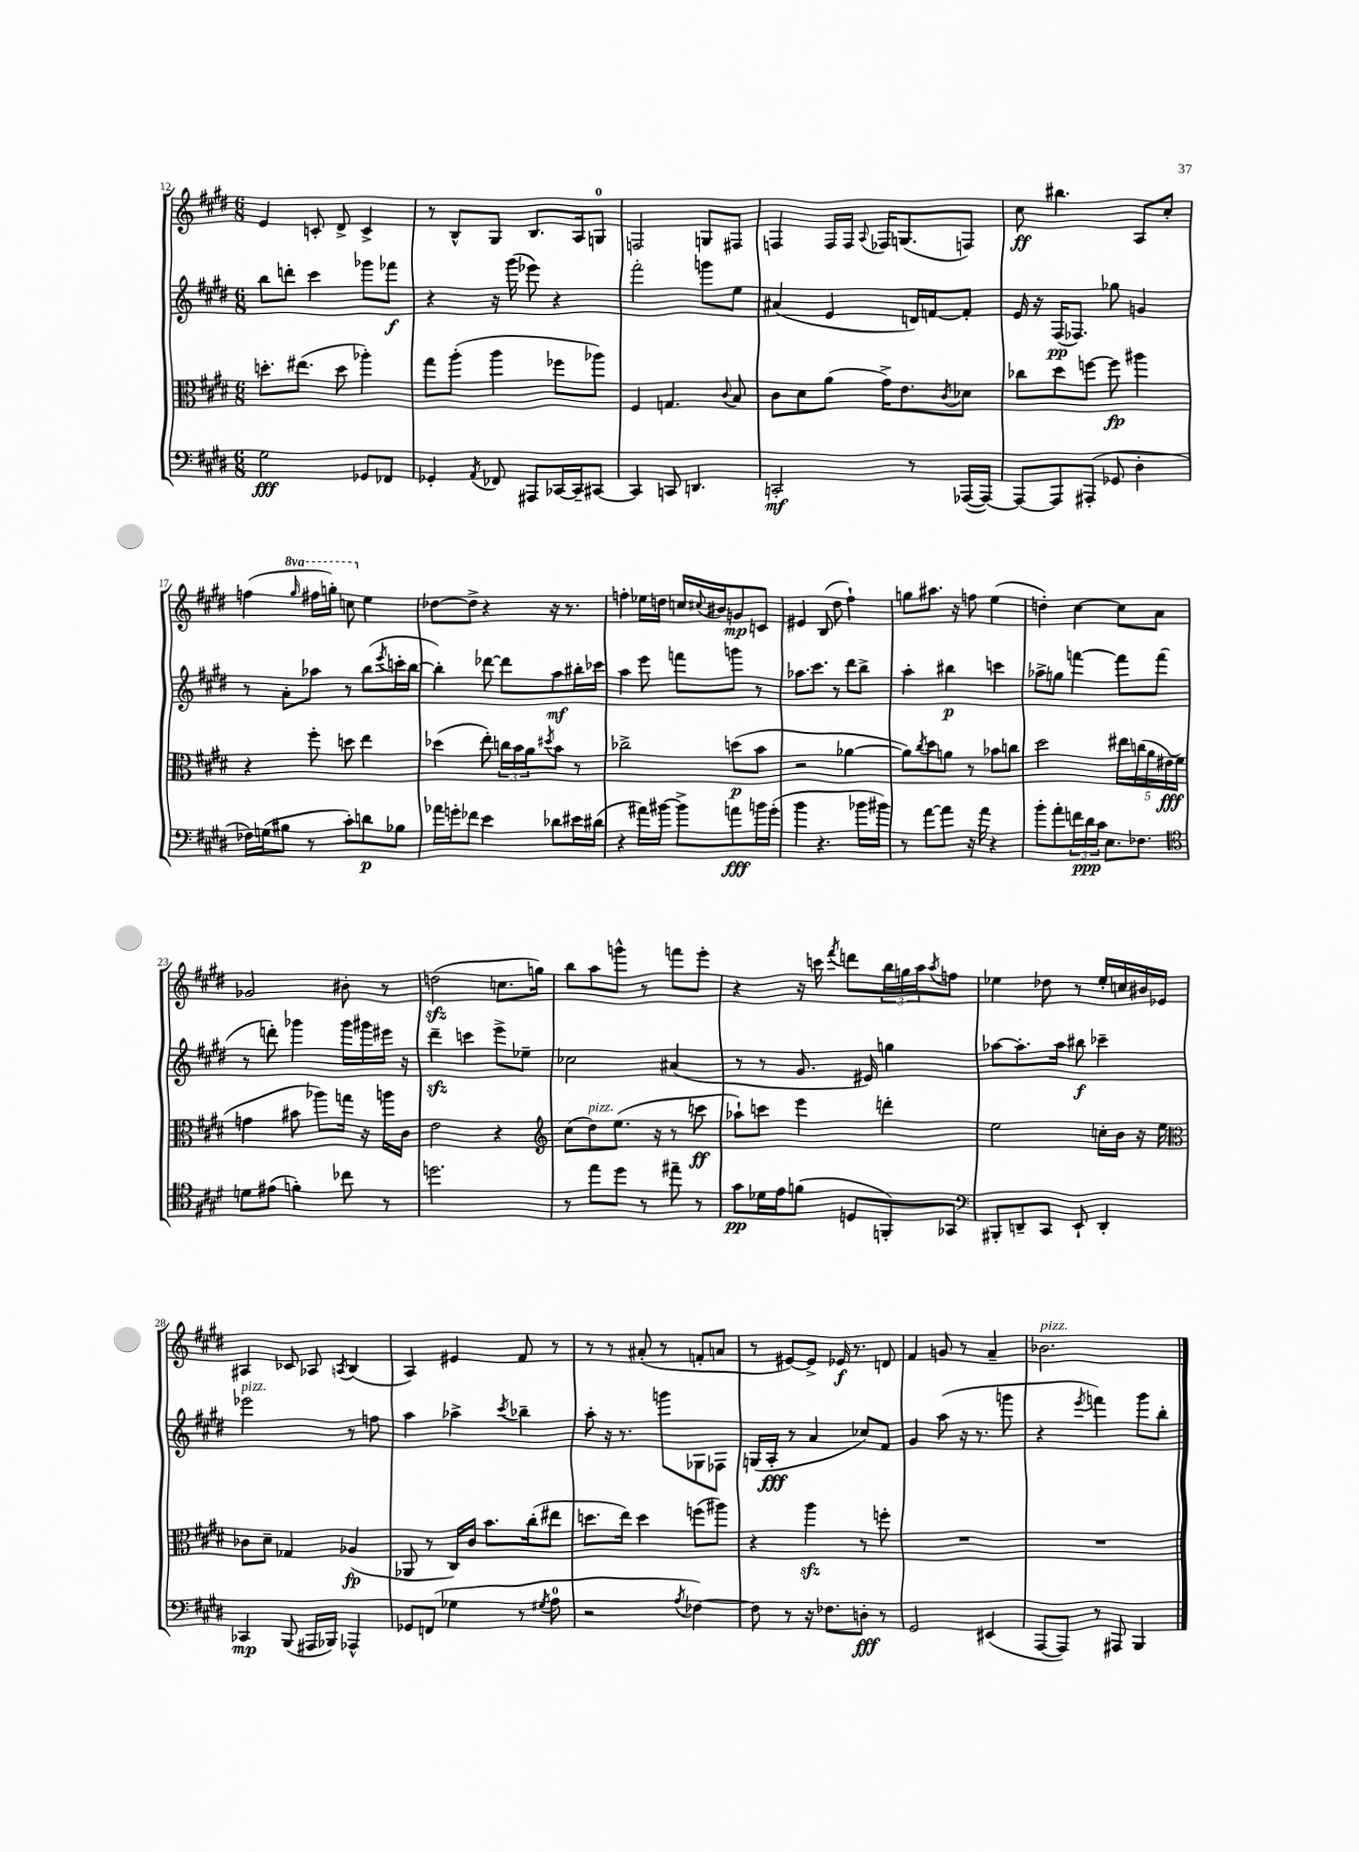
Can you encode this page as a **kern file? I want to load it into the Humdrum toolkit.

**kern	**kern	**kern	**kern
*staff4	*staff3	*staff2	*staff1
*clefF4	*clefC3	*clefG2	*clefG2
*k[f#c#g#d#]	*k[f#c#g#d#]	*k[f#c#g#d#]	*k[f#c#g#d#]
*M6/8	*M6/8	*M6/8	*M6/8
2G#	8.dd'	8bb	4e
.	.	8ddd'	.
.	(8.ee#	.	.
.	.	4ccc#	8c'
.	8dd	.	8d#^
8GG-	4aa-')	8ggg-	4c^
8FF-	.	8fff-	.
=	=	=	=
4GG-'	8gg#	4r	8r
.	(8aa'	.	8B^^
8qAA	.	.	.
8FF-	4aa	16r	8G#
.	.	(16ggg#	.
8AAA#	.	8eee-)	8.B
[16CC-	8ff-	4r	.
16CC-~]	.	.	16A
[8CC#	8aa-)	.	8G
=	=	=	=
4CC#]	4F#	2fff#'	2F
8CC	4.G	.	.
4.DD	.	.	.
.	.	8ggg	8G
.	8qqc#	.	.
.	8B	8ee	8F#
=	=	=	=
2CC'	8c#	(4a#	4F
.	8d#	.	.
.	(8a	4e	16F
.	.	.	16F
.	.	.	8qqA
.	16g#^)	.	16F-
.	8.e	.	(8.G
8r	.	16d)	.
.	.	[16f	.
.	8qc#	.	.
([16AAA-	8d-	8f']	8F)
16AAA-_)	.	.	.
=	=	=	=
8AAA-_	8cc-	16e	8cc#
.	.	16r	.
8AAA-]	8dd#	(16F#	4.bb#
.	.	8.F-)	.
(8AAA#'	[8ff	.	.
8GG-	8ff]	8gg-	.
4D#'	4aa#	4g	8A
.	.	.	8cc#'
=	=	=	=
16F-)	4r	8r	(4ff
(16G	.	.	.
8B#	.	8a'	.
.	.	.	16qqggg#
8r	8ff#'	8aa-	16fff#
.	.	.	16ggg')
8c#')	8dd	8r	8ccc
8d	4ee	(8bb	4ee
.	.	8qeee	.
8B-	.	16ccc'	.
.	.	[16bb	.
=	=	=	=
16a-	(4dd-	4bb'])	[8dd-
16g'	.	.	.
8f-	.	.	8dd-^]
4e	8ee')	[8ddd-	4r
.	24cc	8ddd-]	.
.	24b	.	.
.	24a	.	.
.	8qdd#	.	.
8d-	8b	8aa	16r
.	.	.	8.r
16e#	8r	16bb#'	.
(16d#	.	16ccc-	.
=	=	=	=
4r	2cc-^	4aa	4ff'
16a#)	.	8eee	16ee-
[16b#	.	.	16dd
8b#^]	.	8fff	16cc
.	.	.	8qqcc#
.	.	.	16b#
8a	(8dd	8ggg	8g
16b	8b	8r	8c
(16g#'	.	.	.
=	=	=	=
4b	2r	8.aa-	4e#
.	.	8.ccc#	.
4.r	.	.	(8B
.	.	8r	8dd#
.	[4a-	8ddd#	4ff#`)
16b-	.	8bb^	.
16b#)	.	.	.
=	=	=	=
8r	8a-])	4aa'	8gg
.	8qcc#	.	.
[8a	8dd#	.	8.aa#
8a]	8a	4bb#	.
.	.	.	16r
16r	8r	.	8ff
16a	.	.	.
4r	8b-	4ccc	(4ee
.	8cc	.	.
=	=	=	=
8b'	2dd#	8aa-^	4dd')
8a'	.	8gg	.
24f	.	[4fff	[4cc#
24d#	.	.	.
24c#	.	.	.
8.E	.	.	.
.	20ee#	8fff]	8cc#]
.	(20cc	.	.
8.F-	.	.	.
.	20a	.	.
.	.	(8fff	8a
.	20e#)	.	.
.	(20f#	.	.
=	=	=	=
*clefC4	*	*	*
8d	4g	8r	2g-
(8e#	.	8ddd')	.
4f')	8b#	4ggg-	.
.	8aa-)	.	.
8cc-	16gg	16ggg-	8b#'
.	16r	16ggg#	.
8r	16aa	16eee#	8r
.	16c#	16r	.
=	=	=	=
2.dd	2e	4ddd#~	(2dd
.	.	4ccc	.
.	4r	8eee^	8.cc
.	.	8ee-~	.
.	.	.	16gg)
=	=	=	=
*	*clefG2	*	*
8r	(8cc#	2cc-	8bb
8ee	8dd#)	.	8aa
8dd#	(8.ee	.	8ggg^^
8r	.	.	8r
.	16r	.	.
8ee#~	8r	(4a#	8fff
8r	8ccc	.	8eee'
=	=	=	=
8g#	8aa-`)	8r	4r
16d-	8ccc	8r	.
16e	.	.	.
(8f	4eee	8.g#	16r
.	.	.	16ccc
.	.	.	8qfff#
8D	.	.	8ddd
.	.	16e#)	.
8FF')	4ddd'	4gg	24bb
.	.	.	24gg
.	.	.	24aa
.	.	.	8qaa
8GG-	.	.	8ff
=	=	=	=
*clefF4	*	*	*
8BBB#'	2ee	[8aa-	4ee-
8DD~	.	8.aa-']	.
8CC#	.	.	8dd-
.	.	16aa-	.
8EE`	.	8bb#	8r
4DD'	16cc'	4ccc-~	16ee-'
.	16b	.	16cc
.	16r	.	16b#
.	16ee	.	16e-
=	=	=	=
*	*clefC3	*	*
4CC-	8c-	2eee-	4A#
.	8d#~	.	.
(8BBB	4G-	.	8c-
16AAA#	.	.	8A-
16BBB-)	.	.	.
.	.	.	8qA
4AAA-^^	(4A-	8r	(4B
.	.	8ff	.
=	=	=	=
8GG-	8AA-	4aa	4A)
(8FF	8r	.	.
4G-	16C#)	4aa-^	4e#
.	16c#	.	.
.	8.b	.	.
.	.	8qccc#	.
8r	.	4bb-~	8f#
.	(16cc#'	.	.
8qG#	.	.	.
8A	8ee#	.	8r
=	=	=	=
2r	8.dd	8aa'	8r
.	.	16r	8r
.	16ee)	8.r	.
.	4dd	.	(8a#'
.	.	8ggg	8r
8qA	.	.	.
[4F-)	(8ff	8G-	8f'
.	8aa#)	8F-	8a
=	=	=	=
8F-]	4r	(16G	8r
.	.	16A'	.
8r	.	8r	[8e#)
16r	4aa	4a	8e#^]
8.F-	.	.	.
.	.	.	16e-
.	.	.	8.r
8D'	8r	8cc-)	.
8r	8ff'	8f#	8d
=	=	=	=
2GG#	2.r	4g#	4f#
.	.	(8aa	8g
.	.	16r	8r
.	.	8.r	.
(4EE#	.	.	4a~
.	.	8ggg	.
=	=	=	=
[8AAA	2.r	4r	2.b-
8AAA])	.	.	.
.	.	8qeee	.
8r	.	4fff)	.
8AAA#	.	.	.
4BBB	.	8ggg#	.
.	.	8bb'	.
==	==	==	==
*-	*-	*-	*-
